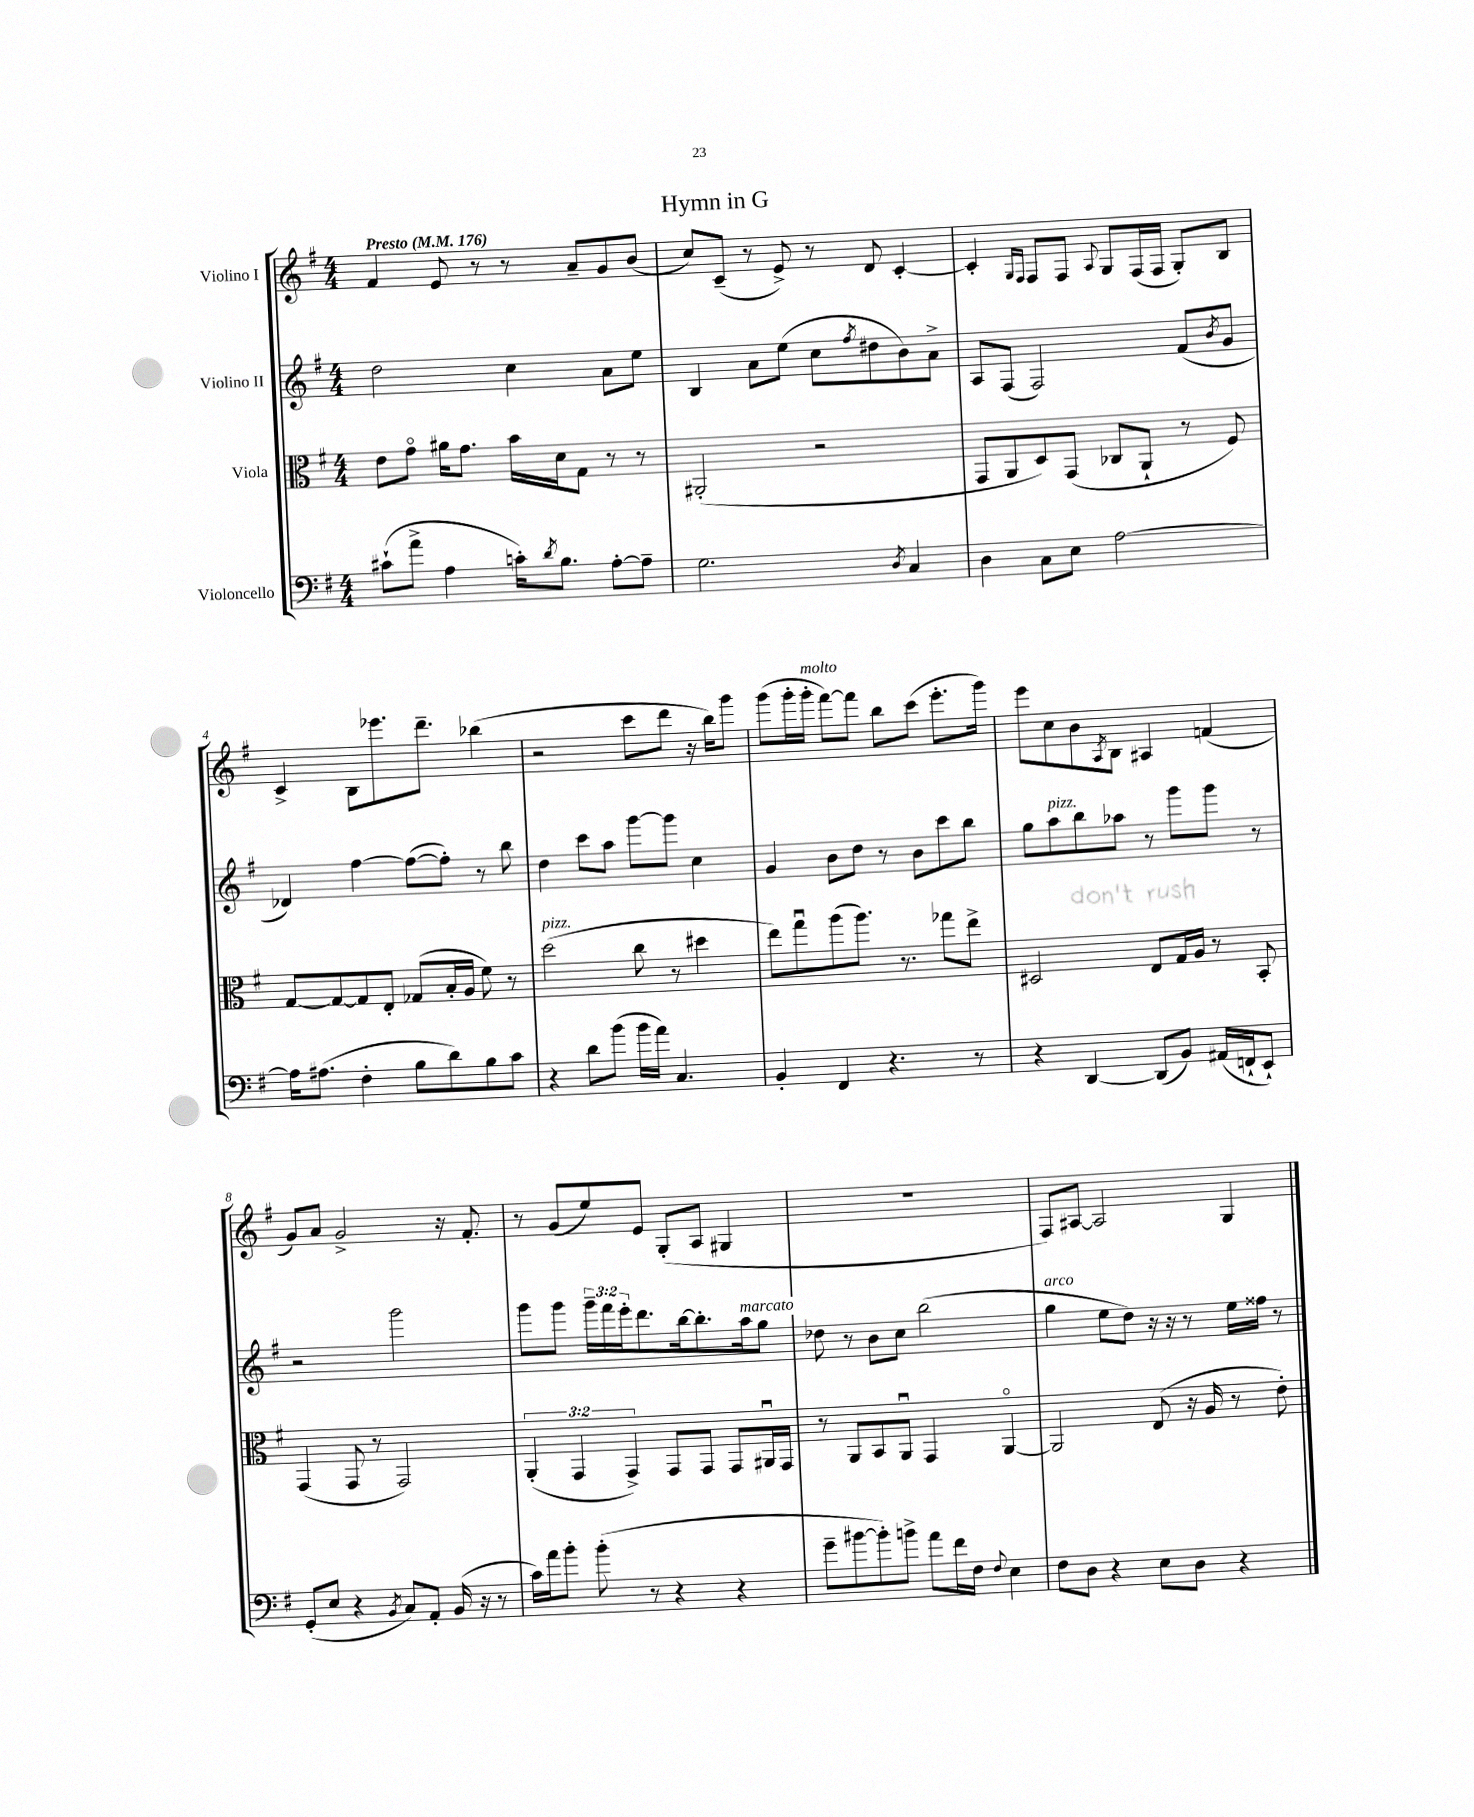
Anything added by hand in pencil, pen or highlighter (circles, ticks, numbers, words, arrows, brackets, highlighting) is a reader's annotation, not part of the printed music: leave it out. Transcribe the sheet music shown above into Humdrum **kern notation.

**kern	**kern	**kern	**kern
*part4	*part3	*part2	*part1
*staff4	*staff3	*staff2	*staff1
*I"Violoncello	*I"Viola	*I"Violino II	*I"Violino I
*clefF4	*clefC3	*clefG2	*clefG2
*k[f#]	*k[f#]	*k[f#]	*k[f#]
*M4/4	*M4/4	*M4/4	*M4/4
*MM176	*MM176	*MM176	*MM176
=1	=1	=1	=1
!	!	!	!LO:TX:a:B:t=Presto
(8c#X`\L	8e\L	2dd\	4f#/
8a^\J	8g\J	.	.
4A\	16a#X\KL	.	8e/
.	8.g\J	.	.
.	.	.	8r
16cn'\KL)	16b\LL	4cc\	8r
8qd/	.	.	.
8.B\J	16d\J	.	.
.	8G\J	.	8a~/L
[8A'\L	8r	8a\L	8g/
8A~\J]	8r	8ee\J	(8b/J
=2	=2	=2	=2
2.G\	(2AA#X'/	4B/	8cc/L)
.	.	.	(8c~/J
.	.	8a\L	8r
.	.	(8ee\J	8e^/)
.	2r	8cc\L	8r
.	.	8qff#/	.
.	.	8dd#X\	8d/
8qD/	.	.	.
4C/	.	8b\)	[4c'/
.	.	8a^\J	.
=3	=3	=3	=3
4D\	8GG/L	8A/L	4c'/]
.	8AA/	(8F#/J	.
.	.	.	16qqG/LL
.	.	.	16qqF#/JJ
8C\L	8D/)	2F#/)	8F#/L
8E\J	(8GG/J	.	8F#/J
.	.	.	8qqA/
[2A\	8C-X/L	.	8G/L
.	8AA`/J	.	(16F#/L
.	.	.	16F#/JJ
.	8r	(8f#/L	8G'/L)
.	.	8qb/	.
.	8F#/)	8g/J	8B/J
!!LO:LB:g=z
=4	=4	=4	=4
16A\KL]	[8G/L	4d-X/)	4c^/
(8.A#X\J	.	.	.
.	8G/_	.	.
4F#'\	8G/]	[4ff#\	8B\L
.	8E'/J	.	8.eee-X\
8B\L	(8G-X/L	(8ff#\L_	.
.	.	.	8.ddd~\J
8d\)	16B'/L	8ff#'\J])	.
.	16A/JJ	.	.
8B\	8f#\)	8r	(4bb-X\
8c\J	8r	8bb\	.
=5	=5	=5	=5
!	!LO:TX:a:i:t=pizz.	!	!
4r	(2dd\	4dd\	2r
8d\L	.	8ccc\L	.
(8b\J	.	8aa\J	.
16b\LL	8cc\	[8ggg\L	8ccc\L
16a\JJ)	.	.	.
4.C/	8r	8ggg\J]	8ddd\J
.	4dd#X\	4cc\	16r
.	.	.	16bb\KL)
.	.	.	8ggg\J
=6	=6	=6	=6
4BB'/	8ee\L)	4g/	(8ggg\L
.	8ggu\	.	16ggg'\L
!	!	!	!LO:TX:a:i:t=molto
.	.	.	16ggg'\JJ
4FF#/	(8aa\	8b\L	[8fff#\L)
.	8.aa\J)	8dd\J	8fff#\J]
4.r	.	8r	8bb\L
.	8.r	.	.
.	.	8b\L	(8ccc\J
.	8gg-X\L	8ccc\	8.eee'\L
8r	8ee^\J	8bb\J	.
.	.	.	16ggg\Jk)
=7	=7	=7	=7
4r	2D#X/	8gg\L	8eee\L
!	!	!LO:TX:a:i:t=pizz.	!
.	.	8aa\	8cc\
[4DD/	.	8bb\	8b\
.	.	.	8qA/
.	.	8aa-X\J	8B\J
(8DD/L]	8E/L	8r	4A#X/
8BB/J)	16G/L	8ggg\L	.
.	16A/JJ	.	.
(16AA#X/LL	8r	8ggg\J	(4fn/
16FFn`/J	.	.	.
8EE`/J)	8BB'/	8r	.
!!LO:LB:g=z
=8	=8	=8	=8
(8GG'/L	(4GG/	2r	8g/L)
8E/J	.	.	8a/J
4r	8GG/	.	2g^/
.	8r	.	.
8qBB/	.	.	.
8C/L)	2GG/)	2ggg\	.
8AA'/J	.	.	.
(16BB/	.	.	16r
16r	.	.	8.f#'/
8r	.	.	.
=9	=9	=9	=9
16c\LL)	(6AA'/	8ggg\L	8r
16a\J	.	.	.
8b'\J	.	8ggg\J	(8g/L
.	6GG/	.	.
(8b'\	.	24ggg~\LL	8ee/)
.	.	24fff#\	.
.	6GG^/)	24eee'\J	.
8r	.	8.ddd\	8e/J
4r	8GG/L	.	(8G'/L
.	.	[16bb\k	.
.	8GG/J	8.bb'\]	8A/J
4r	8GG/L	.	4G#X/
!	!	!LO:TX:a:i:t=marcato	!
.	.	16aa\k	.
.	16AA#Xu/L	8gg\J	.
.	16GG/JJ	.	.
=10	=10	=10	=10
8g~\L	8r	8dd-X\	1r
[8b#X\	8AA/L	8r	.
8b#'\])	8BB/	8b\L	.
8bn^\J	8AAu/J	8cc\J	.
8a\L	4GG/	(2bb\	.
16f#\L	.	.	.
16F#\JJ	.	.	.
8qqF#/	.	.	.
4E\	[4AA/	.	.
=11	=11	=11	=11
!	!	!LO:TX:a:i:t=arco	!
8F#\L	2AA/]	4gg\	8F#/L)
8D\J	.	.	[8A#X/J
4r	.	8ee\L	2A#/]
.	.	8dd\J)	.
8E\L	(8E/	16r	.
.	.	16r	.
8D\J	16r	8r	.
.	16A/	.	.
4r	8r	16ee\LL	4G/
.	.	16ff##X\JJ	.
.	8e'\)	8r	.
==	==	==	==
*-	*-	*-	*-
